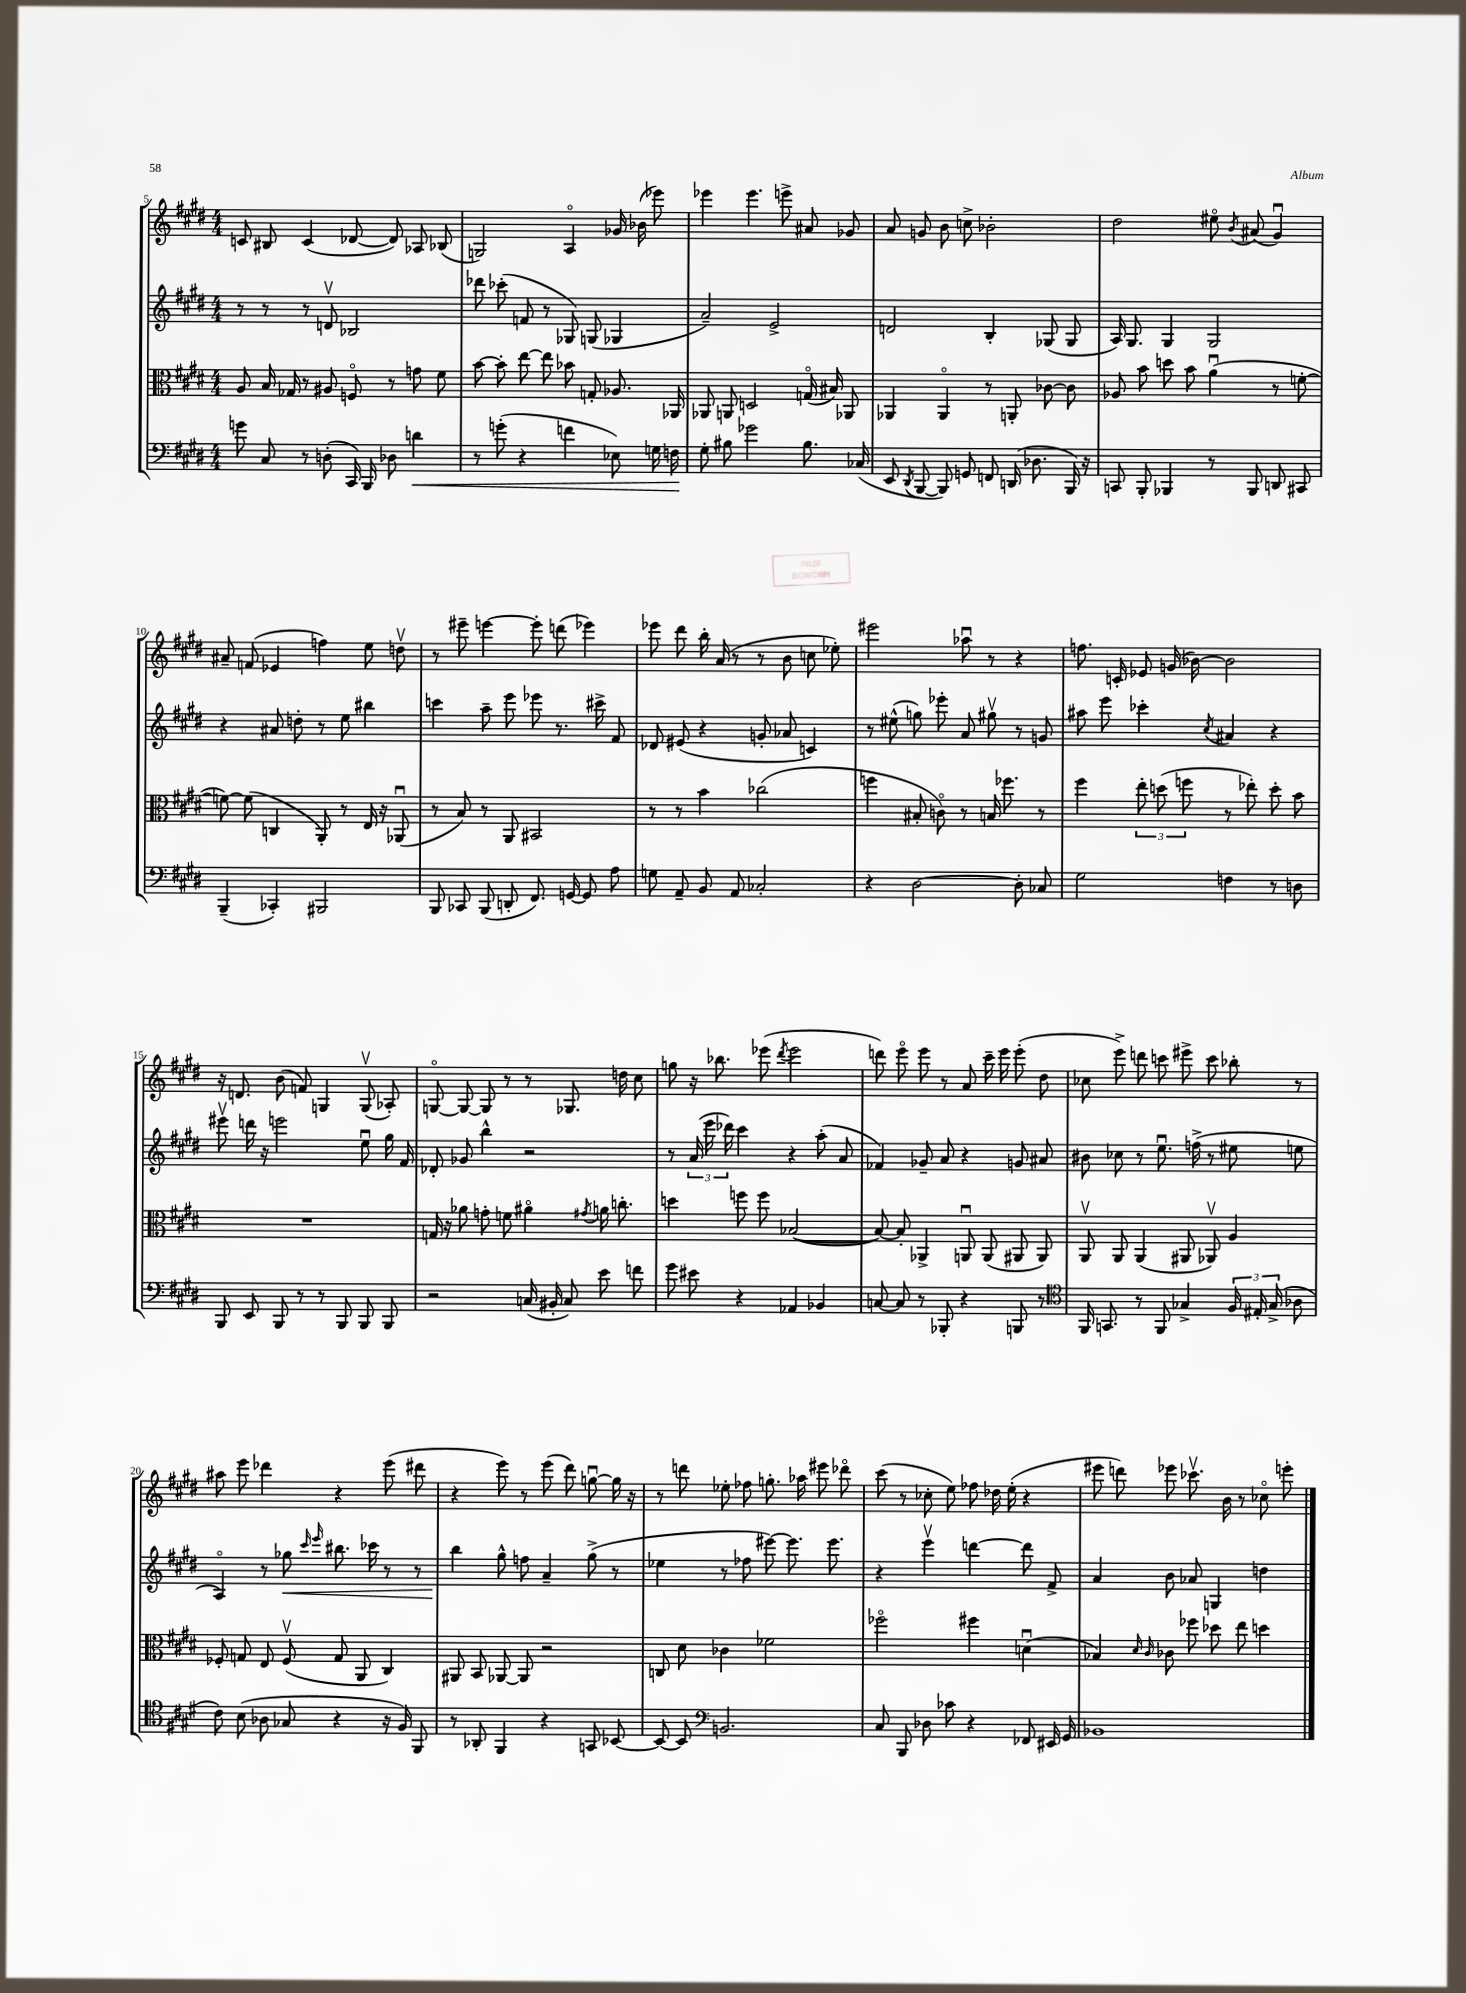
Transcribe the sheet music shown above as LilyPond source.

<<
\new StaffGroup <<
\new Staff = "s0" {
    \clef treble \key e \major \numericTimeSignature \time 4/4
    \autoBeamOff c'8 bis8 c'4( des'8~ des'8) aes8 bes8( |
    g2) a4\flageolet ges'16 bes'16( ees'''8) |
    ees'''4 ees'''4. e'''8-> ais'8 ges'8 |
    a'8 g'8 b'8 c''8-> bes'2-. |
    dis''2 eis''8\flageolet \acciaccatura { b'8 } ais'8( gis'4\downbow) |
    ais'8-- f'8( ees'4 f''4) e''8 d''8\upbow |
    r8 eis'''8-- e'''4~ e'''8-. d'''8( ees'''4) |
    ees'''8 dis'''8 b''16-. a'16( r8 r8 b'8 c''8 ees''8-.) |
    eis'''2 aes''8\downbow r8 r4 |
    f''8. c'16-. ees'8 g'16( bes'16~) bes'2 |
    r16 d'8. b'8( f'8) g4 g8\upbow( aes8-.) |
    g8~\flageolet g8~ g8 r8 r8 ges8. d''16 cis''8 |
    g''8 r16 bes''8. ees'''8( \acciaccatura { dis'''8 } ees'''2 |
    d'''8) e'''8\flageolet e'''8 r8 a'8 cis'''16-- e'''16 e'''8-.( dis''8 |
    ces''8 e'''8->) d'''8 c'''8 eis'''8-> c'''8 bes''8-. r8 |
    ais''8 e'''8 des'''4 r4 e'''8( dis'''8 |
    r4 e'''8) r8 e'''8( dis'''8) g''8~\downbow g''16 r16 |
    r8 d'''8 ees''8-. fes''8 g''8.-. aes''16 eis'''8 des'''8\flageolet |
    cis'''8( r8 ces''8-. e''8) fes''8 des''16 e''16-.( r4 |
    eis'''8 d'''8) ees'''8 ces'''8.\upbow b'16 r8 ces''8\flageolet e'''8-. \bar "|." |
}
\new Staff = "s1" {
    \clef treble \key e \major \numericTimeSignature \time 4/4
    \autoBeamOff r8 r8 r8 d'8\upbow bes2 |
    des'''8 ces'''8-.( f'8 r8 ges8) g8( ges4 |
    a'2--) e'2-> |
    d'2 b4-. ges8( ges8 |
    a16) gis8. gis4 gis2 |
    r4 ais'8 d''8-. r8 e''8 bis''4 |
    c'''4 a''8-- e'''8 ees'''8 r8. cis'''16-> fis'8 |
    des'8 eis'8( r4 g'8-. aes'8 c'4) |
    r8 eis''8-^( g''8) ees'''8-. a'8 gis''8\upbow r8 g'8 |
    ais''8 e'''8 ces'''4-. \acciaccatura { cis''8 } ais'4 r4 |
    eis'''8\upbow d'''16 r16 e'''2 e''8\downbow gis''16 fis'16 |
    des'8-. ges'8 b''4-^ r2 |
    r8 \tuplet 3/2 { a'16( e'''16 des'''16) } cis'''4 r4 a''8-.( a'8 |
    fes'4) ges'8-- a'8 r4 g'8 ais'8 |
    bis'8 ces''8 r8 e''8.\downbow f''16->( r8 eis''8 e''8 |
    a4\flageolet) r8 ges''8\< \grace { cis'''16 e'''16 } bis''8. ces'''16 r8 r8 |
    b''4\! gis''8-^ f''8 a'4-- gis''8->( r8 |
    ees''4 r8 fes''8 eis'''8~) eis'''8. eis'''8. |
    r4 e'''4\upbow d'''4~ d'''8 fis'8-> |
    a'4 b'8 aes'8 g4 d''4 \bar "|." |
}
\new Staff = "s2" {
    \clef alto \key e \major \numericTimeSignature \time 4/4
    \autoBeamOff a8 b16 ges16 r8 ais8 f8\flageolet r8 g'8 fis'8 |
    b'8~ b'8-. e''8~ e''8 bes'8 g8-. aes8. aes,16 |
    aes,8 a,8 d2 g16\flageolet( bis16) aes,8 |
    aes,4 aes,4\flageolet r8 a,8-. ces'8~ ces'8 |
    aes8 b'8 d''8 b'8 a'4\downbow( r8 f'8~-. |
    f'8~) f'8( c4 a,8-.) r8 e16 r16 aes,8\downbow( |
    r8 b8) r8 a,8 bis,2 |
    r8 r8 b'4 ces''2( |
    f''4 bis8-. c'8\flageolet) r8 b16 fes''8. r8 |
    fis''4 \tuplet 3/2 { e''8-. d''8( f''8 } r8 ees''8-.) d''8-. b'8 |
    R1 |
    g16 r16 aes'8 g'8-. f'8 ais'4\flageolet \acciaccatura { gis'8 } a'16 c''8.-. |
    d''4 f''8 f''8 bes2~( |
    bes8~) bes8-. aes,4-> a,8\downbow a,8( ais,8 ais,8) |
    a,8\upbow a,8 a,4( ais,8 aes,8\upbow) a4 |
    fes8-. g8 e8 fes8\upbow( g8 a,8 cis4) |
    ais,8 b,8 aes,8~ aes,8 r2 |
    c8 dis'8 ces'4 fes'2 |
    fes''2\flageolet fis''4 d'4\downbow( |
    bes4) \grace { dis'16 cis'16 } ces'8 fes''8 des''8 e''8 d''4 \bar "|." |
}
\new Staff = "s3" {
    \clef bass \key e \major \numericTimeSignature \time 4/4
    \autoBeamOff g'8 cis8 r8 d8-.( cis,16) b,,16 des8 d'4\< |
    r8 g'8-.( r4 f'4 ees8) g16 f16\! |
    gis8-. bis8 ges'2 bis8. ces16( |
    e,8 \acciaccatura { dis,8 } b,,8~ b,,8) g,8 f,8 d,16( des8. b,,16) r16 |
    c,8 b,,8-. bes,,4 r8 bes,,8 d,8 cis,8 |
    b,,4--( ces,4-.) bis,,2 |
    b,,8 ces,8 b,,8( d,8-. fis,8.) g,16~ g,8 a8 |
    g8 a,8-- b,8 a,8 ces2-. |
    r4 dis2~ dis8-. ces8 |
    gis2 f4 r8 d8 |
    b,,8 e,8 b,,8 r8 r8 b,,8 b,,8 b,,8 |
    r2 c16( bis,16-. c8) e'8 f'8 |
    gis'8 eis'8 r4 aes,4 bes,4 |
    c8~ c8 r8 bes,,8-. r4 b,,8 r8 |
    \clef tenor fis,16 g,8. r8 fis,8 ges4-> \tuplet 3/2 { fis16 eis16-. ges16->( } aes8 |
    cis'8) b8( aes8 ges8 r4 r16 fis16) fis,8 |
    r8 aes,8-. fis,4 r4 g,8 bes,8~ |
    bes,8~ bes,8 \clef bass b,2. |
    cis8 b,,8 des8 ces'8 r4 fes,8 eis,16 gis,16 |
    bes,1 \bar "|." |
}
>>
>>
\layout { \context { \Score currentBarNumber = #5 } }
